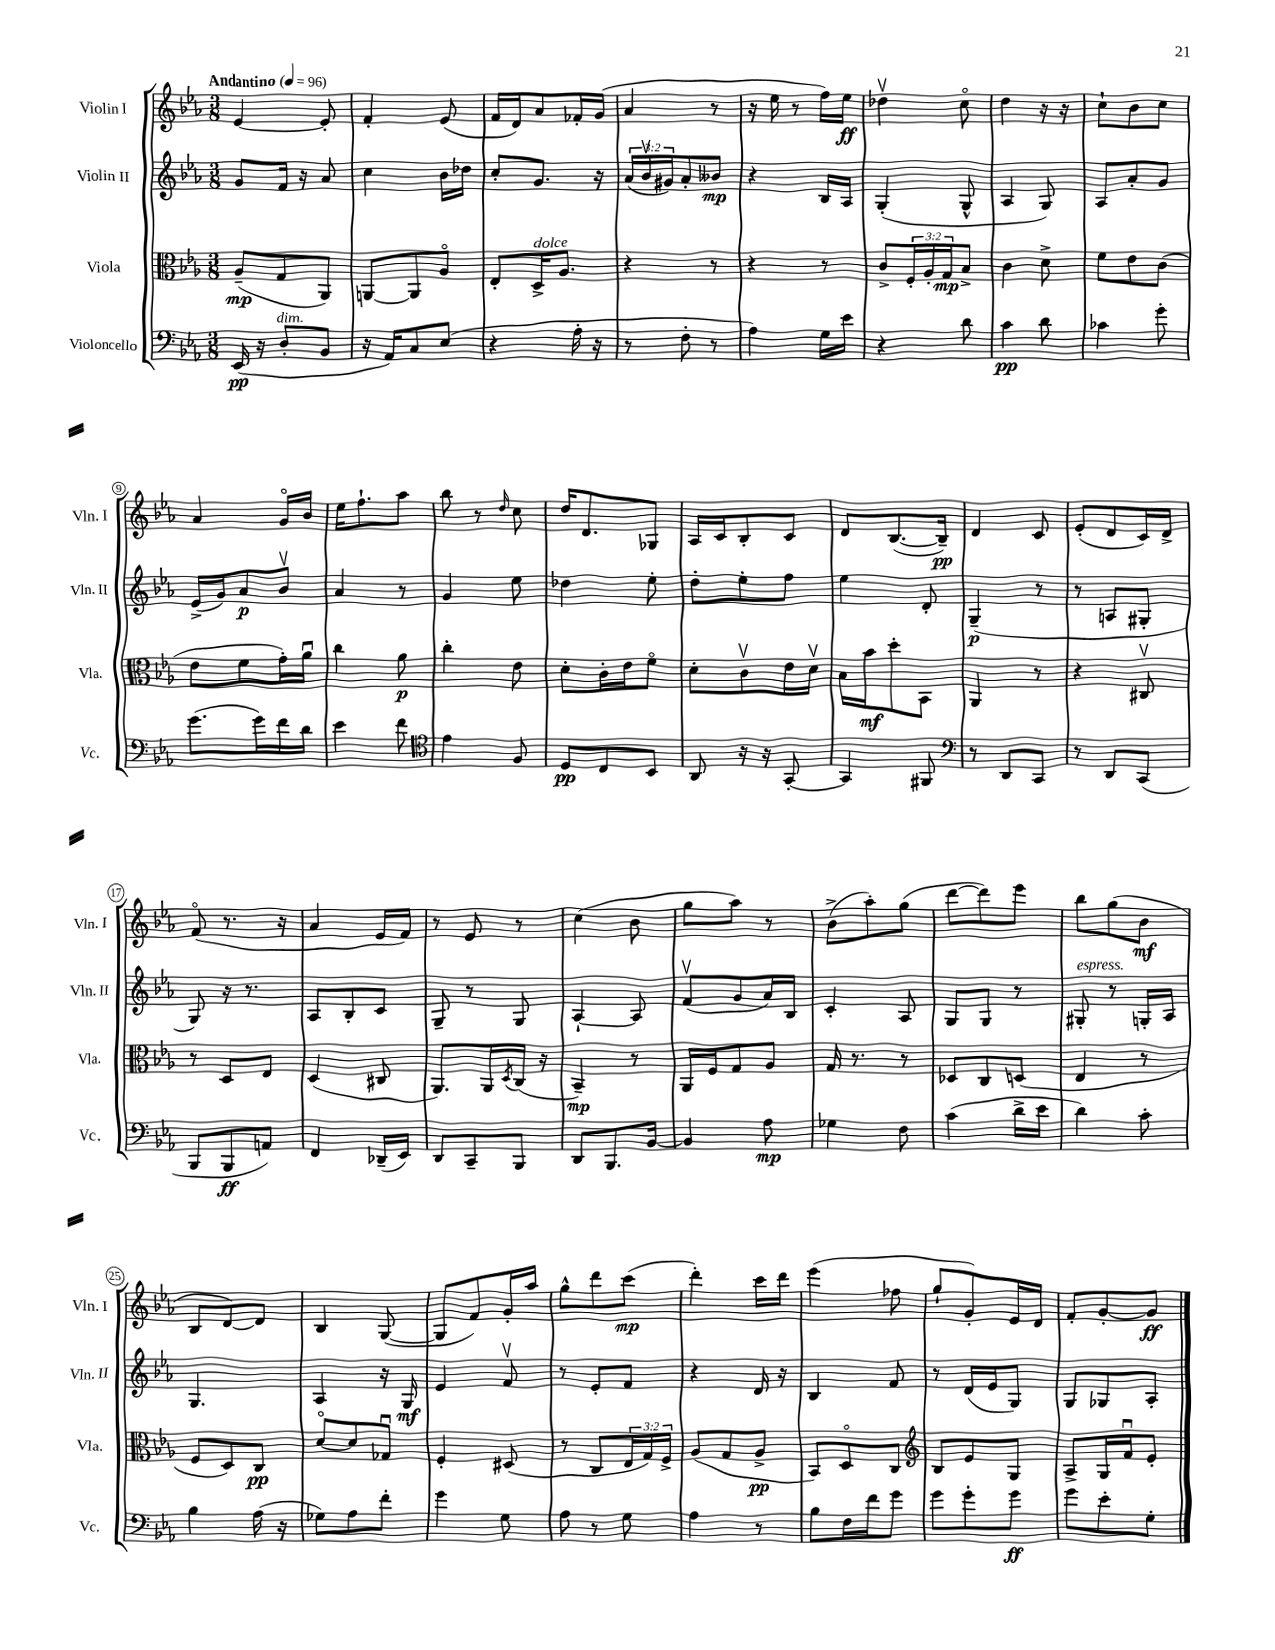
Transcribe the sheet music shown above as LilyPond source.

<<
\new StaffGroup <<
\new Staff = "s0" \with { instrumentName = "Violin I" shortInstrumentName = "Vln. I" } {
    \clef treble \key ees \major \numericTimeSignature \time 3/8 \tempo "Andantino" 4 = 96
    ees'4~ ees'8-. |
    f'4-. ees'8( |
    f'16 d'16) aes'8 fes'16-. g'16( |
    aes'4 r8 |
    r16 ees''16 r8 f''16) ees''16\ff |
    des''4\upbow c''8\flageolet |
    d''4 r16 r16 |
    c''8-! bes'8 c''8 |
    aes'4 g'16\flageolet bes'16 |
    ees''16 f''8.-! aes''8 |
    bes''8 r8 \grace { d''16 } c''8 |
    d''16 d'8. ges8 |
    aes16 c'16 bes8-. c'8 |
    d'8 bes8.~( bes16--\pp) |
    d'4 c'8 |
    ees'8-.( d'8 c'16) d'16-> |
    f'8\flageolet( r8. r16 |
    aes'4 ees'16 f'16) |
    r8 ees'8 r8 |
    c''4( bes'8 |
    g''8 aes''8) r8 |
    bes'8->( aes''8-.) g''8( |
    d'''8~ d'''8) ees'''8 |
    bes''8 g''8( bes'8\mf |
    bes8 d'8~) d'8 |
    bes4 g8~( |
    g8 f'8) g'16-. aes''16 |
    g''8-^ d'''8 c'''8\mp( |
    d'''4-.) c'''16 d'''16 |
    ees'''4( fes''8 |
    g''8-! g'8-.) ees'16 d'16 |
    f'8-. g'8~-. g'8\ff \bar "|." |
}
\new Staff = "s1" \with { instrumentName = "Violin II" shortInstrumentName = "Vln. II" } {
    \clef treble \key ees \major \numericTimeSignature \time 3/8 \override Staff.TupletNumber.text = #tuplet-number::calc-fraction-text
    g'8 f'16 r16 aes'8 |
    c''4 bes'16 des''16 |
    c''8-. g'8. r16 |
    \tuplet 3/2 { aes'16( bes'16\upbow gis'16) } aes'8-. beses'8\mp |
    r4 bes16 aes16 |
    g4-.( g8-^ |
    aes4 g8) |
    aes8 aes'8-. g'8 |
    ees'16->( g'16) aes'8\p bes'8\upbow |
    aes'4 r8 |
    g'4 ees''8 |
    des''4 ees''8-. |
    d''8-. ees''8-. f''8 |
    ees''4 d'8-. |
    g4--\p( r8 |
    r8 a8 gis8-. |
    g8) r16 r8. |
    aes8 bes8-. c'8 |
    g8-- r8 g8 |
    aes4~-! aes8 |
    f'8\upbow( g'8 aes'16) bes16 |
    c'4-. aes8 |
    g8 g8 r8 |
    gis8-.^\markup { \italic "espress." } r8 g16-. aes16 |
    g4. |
    aes4 r16 g16\mf |
    ees'4 f'8\upbow |
    r8 ees'8-. f'8 |
    r4 d'16 r16 |
    bes4 f'8 |
    r8 d'16( ees'16 g8) |
    g8 ges8 aes8-. \bar "|." |
}
\new Staff = "s2" \with { instrumentName = "Viola" shortInstrumentName = "Vla." } {
    \clef alto \key ees \major \numericTimeSignature \time 3/8 \override Staff.TupletNumber.text = #tuplet-number::calc-fraction-text
    aes8--\mp( g8 aes,8) |
    a,8~ a,8 aes8\flageolet |
    ees8-. d16->^\markup { \italic "dolce" } aes8. |
    r4 r8 |
    r4 r8 |
    c'8-> \tuplet 3/2 { f16-. aes16-. g16\mp } bes8-> |
    c'4 d'8-> |
    f'8 ees'8 c'8( |
    ees'8 f'8 g'16-.) aes'16\downbow |
    c''4 aes'8\p |
    c''4-. ees'8 |
    d'8-. c'16-. ees'16 f'8\flageolet |
    d'8-. c'8\upbow ees'16 d'16\upbow |
    bes16 bes'16\mf d''8-. bes,8 |
    aes,4 r8 |
    r4 cis8\upbow |
    r8 d8 ees8 |
    d4( cis8 |
    aes,8.) aes,16 \acciaccatura { d8 } c16( r16 |
    bes,4--\mp) r8 |
    aes,16 f16 g8 aes8 |
    g16 r8. r8 |
    des8 c8 d8( |
    ees4 r8 |
    f8 d8) c8\pp |
    d'8~\flageolet d'8 ges8\downbow |
    f4-. dis8( |
    r8 c8 \tuplet 3/2 { ees16 g16) f16-> } |
    aes8( g8 aes8->\pp |
    bes,8) d8\flageolet c8 |
    \clef treble bes8 ees'8 g8 |
    aes8-> g16 f'16\downbow ees'8-. \bar "|." |
}
\new Staff = "s3" \with { instrumentName = "Violoncello" shortInstrumentName = "Vc." } {
    \clef bass \key ees \major \numericTimeSignature \time 3/8
    ees,16\pp( r16 d8-.^\markup { \italic "dim." } bes,8 |
    r16 aes,16) c8 ees8( |
    r4 aes16-. r16 |
    r8 f8-. r8 |
    aes4) g16 ees'16 |
    r4 d'8 |
    c'4\pp d'8 |
    ces'4 g'8-. |
    g'8.( g'16) f'16 d'16 |
    ees'4 f'8 |
    \clef tenor ees'4 f8 |
    d8\pp c8 bes,8 |
    aes,8 r16 r16 g,8~-. |
    g,4 fis,8 |
    \clef bass r8 d,8 c,8 |
    r8 d,8 c,8( |
    bes,,8 bes,,8\ff a,8) |
    f,4 des,16--( ees,16) |
    d,8 c,8-- bes,,8 |
    d,8 bes,,8. bes,16~ |
    bes,4 aes8\mp |
    ges4 f8 |
    c'4( d'16-> ees'16 |
    d'4) c'8-. |
    bes4 aes16( r16 |
    ges8) aes8 f'8-. |
    g'4 g8 |
    aes8 r8 g8 |
    aes4 r8 |
    bes8 f16 f'16 g'8 |
    g'8 g'8-. g'8\ff |
    g'8 ees'8-. g8-. \bar "|." |
}
>>
>>
\layout { \context { \Score \override BarNumber.stencil = #(make-stencil-circler 0.1 0.3 ly:text-interface::print) } }
